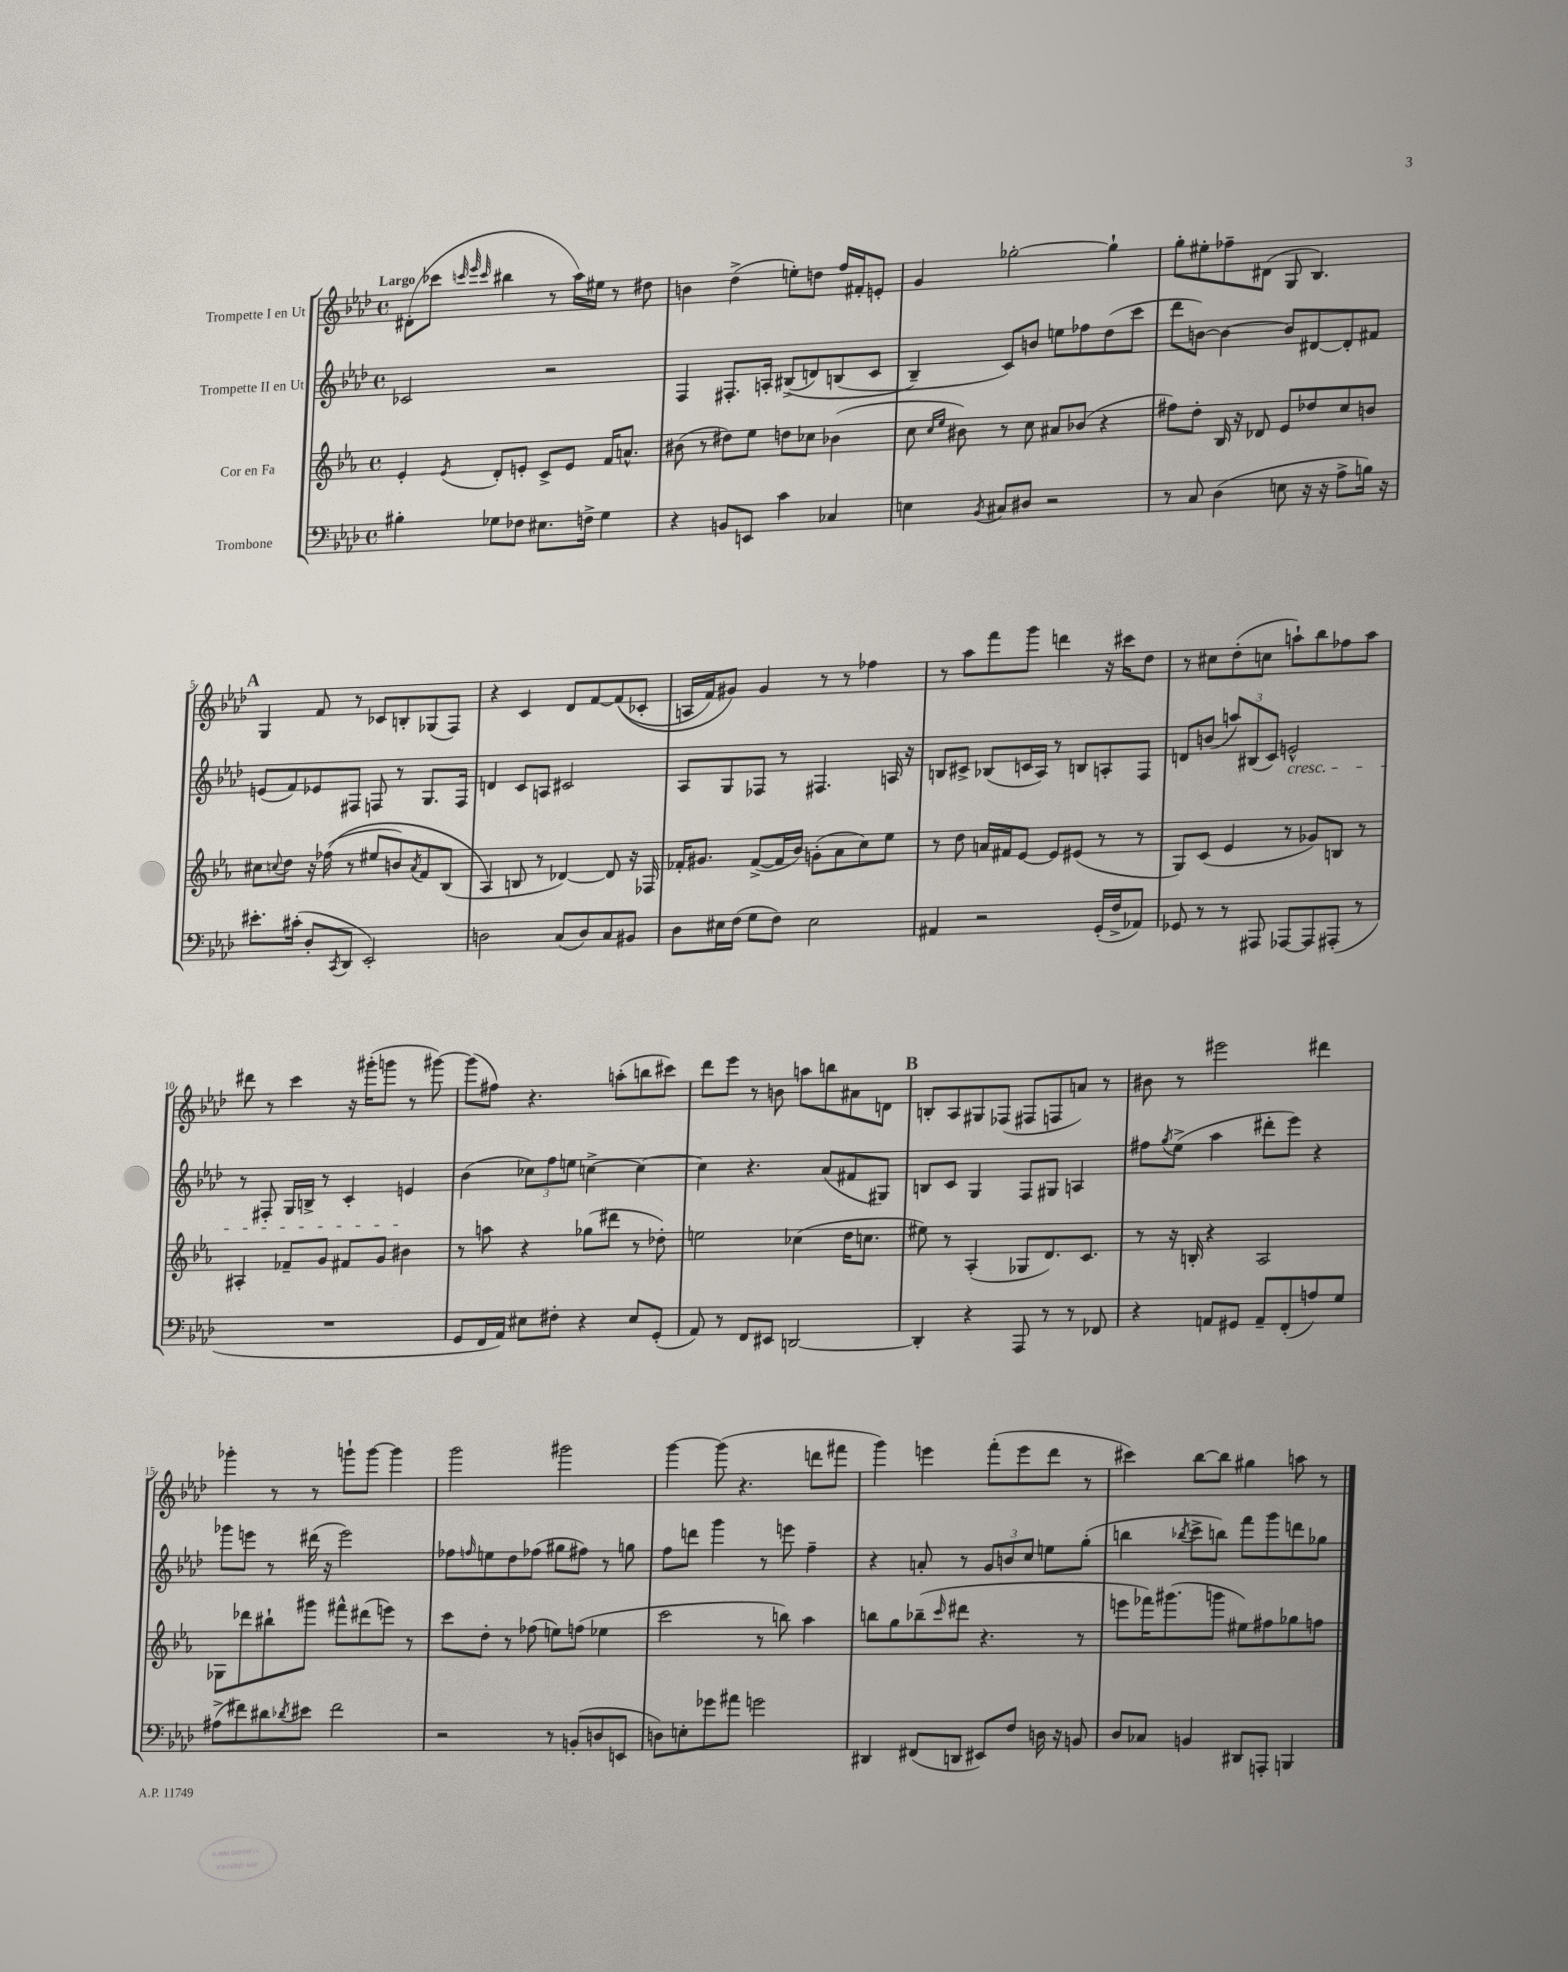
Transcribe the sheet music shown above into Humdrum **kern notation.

**kern	**kern	**kern	**kern
*staff4	*staff3	*staff2	*staff1
*clefF4	*clefG2	*clefG2	*clefG2
*k[b-e-a-d-]	*k[b-e-a-]	*k[b-e-a-d-]	*k[b-e-a-d-]
*M4/4	*M4/4	*M4/4	*M4/4
*met(c)	*met(c)	*met(c)	*met(c)
4B#'	4e-'	2c-	(8d#'
.	.	.	8ccc-
.	.	.	32qqccc
.	.	.	32qqeee-
.	8qe-	.	32qqccc
8G-	8d'	.	4bb#
8F-	8e'	.	.
8.E#	8c^	2r	8r
.	8e	.	16aa-)
16F^	.	.	16ee#
4G-	16f	.	8r
.	8.a^^	.	.
.	.	.	8dd#
=	=	=	=
4r	(8b#	4F	4b
.	8r	.	.
8BB	8dd#)	8.F#'	(4dd-^
8EE	8ee-	.	.
.	.	16A'	.
4c	8dd	&((8B#^	8ee')
.	8cc-	8d)	8dd
4C-	(4b-	(8B	16ff
.	.	.	16f#'
.	.	8c	8e'
=	=	=	=
4E	8cc	4B-~&)	4g
.	16qqcc	.	.
.	16qqee-	.	.
.	8b#)	.	.
8qBB-	.	.	.
8C#	8r	8c)	[2gg-'
8D#	8cc	8b	.
2r	8a#	8ee	.
.	(8b-	8ff-	.
.	4r	(8dd-	4gg-`]
.	.	8ccc	.
=	=	=	=
8r	8ff#)	8ddd-	8gg'
8C	8dd'	[8b)	8ee#'
(4D-	16B-	4b_	8ff-~
.	16r	.	.
.	8d-	.	(8d#
8E	8e-	8b]	8G
16r	8dd-	[8d#	4.B-)
16r	.	.	.
8A-^	8cc	8d#']	.
16B)	8b	8f#	.
16r	.	.	.
=	=	=	=
8.e#'	8cc#	(8e	4G
.	8qqcc	.	.
.	8dd	8f)	.
(16c#'	.	.	.
8D-'	16r	8e-	8f
.	&((16ff-	.	.
8qCC	.	.	.
8DD-	8r	8F#	8r
2EE-')	8ee#	8F	8c-
.	8b)	8r	8B'
.	8qa-	.	.
.	8f	8.G	(8G-
.	(8B-	.	8F)
.	.	16F	.
=	=	=	=
2D	4A-&)	4d	4r
.	8B	8c	4c
.	8r	8A	.
(8C	[4d-)	2c#	8d-
8D)	.	.	[8f
8C	8d-]	.	&((8f]
8BB#	16r	.	8c-'
.	16F-	.	.
=	=	=	=
8D-	16f-'	8A-	16A
.	8.g#	.	16f)
16E#	.	8G	8g#&)
(16F	.	.	.
8G	([8f-^	8F-	4g#
8F)	16f-]	8r	.
.	16b-)	.	.
2E#	(8g'	4.F#	8r
.	8a-	.	8r
.	8cc)	.	4ff-
.	8ee-	16A	.
.	.	16r	.
=	=	=	=
4AA#	8r	8B	8r
.	8dd	8c#^	8aa-
2r	16a	(8B-	8fff
.	16f#	.	.
.	[8e-	16c	8ggg
.	.	16A-)	.
.	8e-]	8r	4ddd
.	(8e#	8B	.
(16GG'	8r	8A'	16r
16F^	.	.	16ccc#
8AA-)	8r	8F	8dd-
=	=	=	=
8GG-	8G)	8d	8r
8r	(8c	(8b	8cc#
8r	4e-	12aa)	(8dd-'
.	.	(12B#	.
8AAA#	.	.	8cc
.	.	12c)	.
[8AAA-	8r	2e^^	8aa`)
8AAA-]	8g-)	.	8bb-
(8AAA#'	8B	.	8ff-
8r	8r	.	8aa
=	=	=	=
1r	4A#'	8r	8ddd#
.	.	8F#'	8r
.	8f-~	16G	4ccc
.	.	16B^	.
.	8g	8r	.
.	8f#	4c'	16r
.	.	.	(16ggg#'
.	8g	.	8ggg
.	4b#	4e	8r
.	.	.	[8ggg#)
=	=	=	=
8GG	8r	(4b-	(8ggg#]
16FF	8aa	.	8ff#)
16AA-)	.	.	.
8E#	4r	12cc-)	4.r
.	.	12ff	.
8F#'	.	.	.
.	.	12ee	.
4r	(8gg-	[4cc^	.
.	8ddd#	.	(8aa'
8E#	8r	4cc_	8bb
(8GG'	8dd-')	.	8ccc#)
=	=	=	=
8AA-)	2ee	4cc]	8ddd-
8r	.	.	8eee-
8FF	.	4.r	8r
8EE#	.	.	8b
[2DD	(4cc-	.	8aa
.	.	(8a-	8bb
.	16dd	8f#	8a#
.	8.cc	.	.
.	.	8G#)	8d
=	=	=	=
4DD']	8ee#)	8B	8B'
.	8r	8c	8A-
4r	(4A-'	4G	8G#
.	.	.	(8F-
8AAA-	8G-	8F	8F#
8r	8.d)	8G#	8F
8r	.	4A	8a)
.	8.c	.	.
8FF-	.	.	8r
=	=	=	=
4r	8r	8ff#	8b#
.	.	8qgg	.
.	16r	(8ee-^	8r
.	16B'	.	.
8AA	4r	4aa-	2eee#
8GG#	.	.	.
8AA~	2A-	8ddd#'	.
(8FF'	.	8eee-)	.
8A)	.	4r	4ddd#
8G	.	.	.
=	=	=	=
(8A#^	8G-	8ggg-	4ggg-'
8f#)	8ddd-	8eee	.
8d#	8bb#`	8r	8r
8qd-	.	.	.
8e#	8ggg#	(16ddd#	8r
.	.	16r	.
2f#	8fff#^^	2eee)	8ggg`
.	(8ddd#	.	[8ggg
.	8eee)	.	4ggg]
.	8r	.	.
=	=	=	=
2r	8ccc	8ff-	2ggg
.	.	16qqff	.
.	8dd'	8ee	.
.	8r	8dd-	.
.	(8ff-	(8ff-	.
8r	8ee)	8gg#	2ggg#
(8BB'	(8ff	8ff#)	.
8D	4ee-	8r	.
8EE	.	8gg	.
=	=	=	=
8D)	2ccc	8ff	[4ggg
8E'	.	8ddd	.
8g-	.	4ggg	(8ggg]
8a#	.	.	4.r
2g	8r	8r	.
.	8bb)	8eee	.
.	4aa-	4ff~	8ddd
.	.	.	8fff#
=	=	=	=
4DD#	8bb	4r	4ggg)
.	8gg	.	.
(8FF#	(8bb-~	8a'	4eee
.	16qqccc	.	.
8DD	8ddd#	8r	.
8EE#)	4.r	12g	(8fff'
.	.	12b	.
8F	.	.	8eee
.	.	12cc	.
16D	.	8ee	8ddd-
16r	.	.	.
8BB	8r	(8gg'	8r
=	=	=	=
8D-	8eee	4bb	4ccc#)
8C-	16fff-)	.	.
.	(8.ggg#	.	.
.	.	8qbb-	.
4BB	.	8ccc^	[8bb-
.	8ggg	8bb)	8bb-]
8DD#	8ee#)	8fff	4gg#
8AAA'	8ff#	8ggg	.
4BBB	8gg-	8ddd	8aa
.	8ff	8gg-	8r
==	==	==	==
*-	*-	*-	*-
